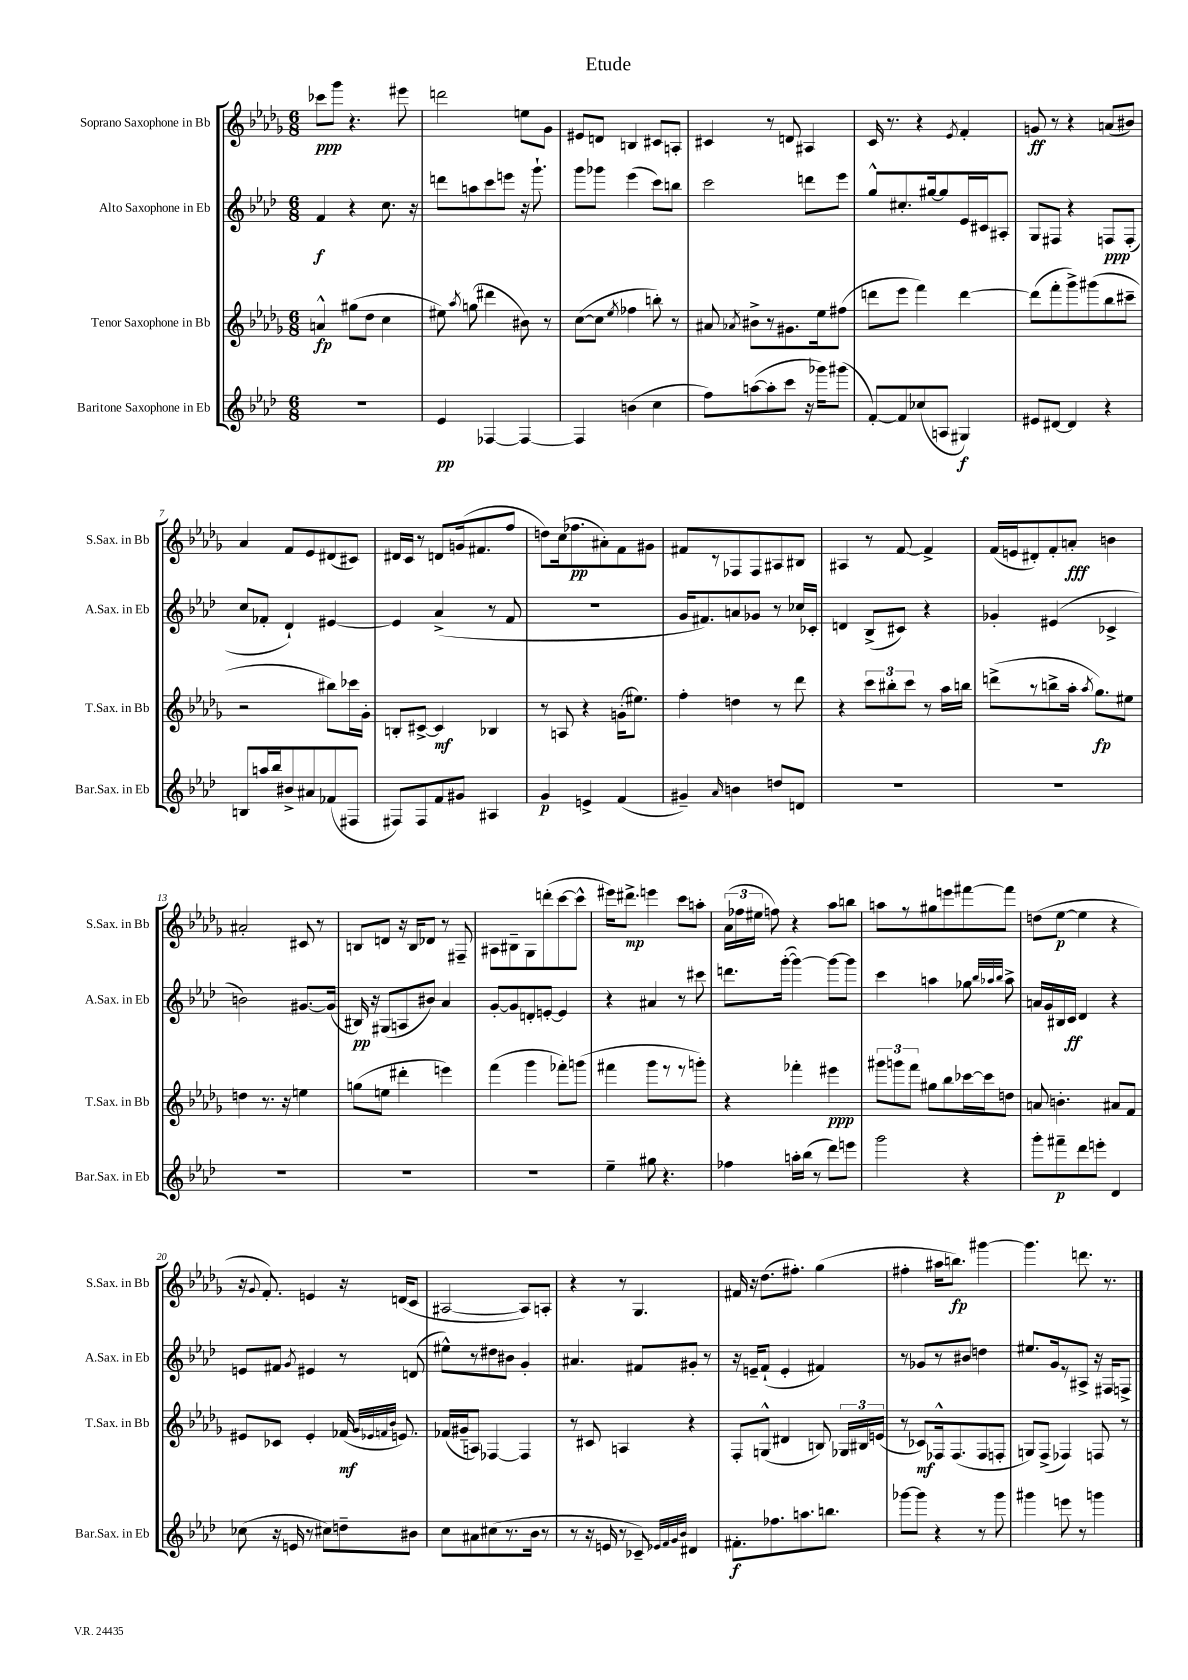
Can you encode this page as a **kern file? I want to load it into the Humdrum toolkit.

**kern	**dynam	**kern	**dynam	**kern	**dynam	**kern	**dynam
*part4	*part4	*part3	*part3	*part2	*part2	*part1	*part1
*staff4	*staff4	*staff3	*staff3	*staff2	*staff2	*staff1	*staff1
*I"Baritone Saxophone in Eb	*	*I"Tenor Saxophone in Bb	*	*I"Alto Saxophone in Eb	*	*I"Soprano Saxophone in Bb	*
*I'Bar.Sax. in Eb	*	*I'T.Sax. in Bb	*	*I'A.Sax. in Eb	*	*I'S.Sax. in Bb	*
*clefG2	*	*clefG2	*	*clefG2	*	*clefG2	*
*k[b-e-a-d-]	*	*k[b-e-a-d-g-]	*	*k[b-e-a-d-]	*	*k[b-e-a-d-g-]	*
*M6/8	*	*M6/8	*	*M6/8	*	*M6/8	*
=1	=1	=1	=1	=1	=1	=1	=1
2.r	.	4an^^/	fp	4f/	f	8ccc-X\L	ppp
.	.	.	.	.	.	8ggg-\J	.
.	.	(8gg#X\L	.	4r	.	4.r	.
.	.	8dd-\J	.	.	.	.	.
.	.	4cc\	.	8.cc\	.	.	.
.	.	.	.	.	.	8eee#X\	.
.	.	.	.	16r	.	.	.
=2	=2	=2	=2	=2	=2	=2	=2
4e-/	pp	8ee#X\)	.	8dddn\L	.	2dddn\	.
.	.	8qaa-/	.	.	.	.	.
.	.	(8ggn\	.	8aan\	.	.	.
[4F-X/	.	4ddd#X\	.	8ccc\	.	.	.
.	.	.	.	8eeen\J	.	.	.
4F-/_	.	8b#X\)	.	16r	.	8een\L	.
.	.	.	.	8.ggg`\	.	.	.
.	.	8r	.	.	.	8g-\J	.
=3	=3	=3	=3	=3	=3	=3	=3
4F-/]	.	([8cc\L	.	8ggg\L	.	8e#X/L	.
.	.	8cc\J]	.	8ggg-X\J	.	8dn/J	.
.	.	8qee-/	.	.	.	.	.
(4bn\	.	4ff-X\	.	(4eee-\	.	4Bn/	.
4cc\	.	8bbn'\)	.	8ccc\L)	.	8c#X/L	.
.	.	8r	.	8bbn\J	.	8An'/J	.
=4	=4	=4	=4	=4	=4	=4	=4
8ff\L)	.	8a#X/	.	2ccc\	.	4c#X/	.
.	.	8qa-X/	.	.	.	.	.
([8aan\	.	8b#X^\L	.	.	.	.	.
8aa'\]	.	8r	.	.	.	8r	.
8ccc\J	.	8.g#X\	.	.	.	8dn/	.
16r	.	.	.	8dddn\L	.	4A#X/	.
16ggg-X\KL)	.	16ee-\k	.	.	.	.	.
(8ggg#X\J	.	(8ff#X\J	.	8eee-\J	.	.	.
=5	=5	=5	=5	=5	=5	=5	=5
[8f'/L)	.	8dddn\L	.	8gg^^/L	.	16c/	.
.	.	.	.	.	.	8.r	.
8f/]	.	8eee-\J	.	8.cc#X'/	.	.	.
(8cc-X/	.	4fff\)	.	.	.	4r	.
.	.	.	.	[16gg#X/k	.	.	.
8An/J	.	.	.	8gg#/]	.	.	.
.	.	.	.	.	.	8qe-/	.
4G#X/)	f	[4ddd\	.	16e-/L	.	4f'/	.
.	.	.	.	16c#X/J	.	.	.
.	.	.	.	8A#X'/J	.	.	.
=6	=6	=6	=6	=6	=6	=6	=6
8e#X/L	.	(8ddd\L]	.	8G/L	.	8gn/	ff
[8d#X/J	.	8fff'\	.	8F#X/J	.	8r	.
4d#/]	.	8ggg-^\)	.	4r	.	4r	.
.	.	(8ggg#X\	.	.	.	.	.
4r	.	8bb-\	.	8Fn/L	ppp	(8an/L	.
.	.	8ccc#X~\J	.	(8F'/J	.	8b#X/J)	.
!!LO:LB:g=z
=7	=7	=7	=7	=7	=7	=7	=7
8Bn/L	.	2r	.	8cc/L	.	4a-/	.
16aan/L	.	.	.	8f-X'/J	.	.	.
16bb-/J	.	.	.	.	.	.	.
8b#X^/	.	.	.	4d-`/)	.	8f/L	.
8a#X/	.	.	.	.	.	8e-/	.
(8f-X/	.	8bb#X\L)	.	[4e#X/	.	(8d#X/	.
8F#X/J	.	16ccc-X\L	.	.	.	8c#X/J)	.
.	.	16g-'\JJ	.	.	.	.	.
=8	=8	=8	=8	=8	=8	=8	=8
8F#X/L)	.	8Bn'/L	.	4e#/]	.	16d#X/LL	.
.	.	.	.	.	.	16c/JJ	.
8F#/	.	[8c#X^/J	.	.	.	8r	.
8f/	.	4c#/]	mf	(4a-^/	.	8dn/L	.
8g#X/J	.	.	.	.	.	(16gn/k	.
.	.	.	.	.	.	8.f#X/	.
4A#X/	.	4B-X/	.	8r	.	.	.
.	.	.	.	8f/	.	8ff/J	.
=9	=9	=9	=9	=9	=9	=9	=9
4g/	p	8r	.	2.r	.	8ddn\L)	.
.	.	8An/	.	.	.	(16cc\k	.
.	.	.	.	.	.	8.ff-X\	pp
4en^/	.	4r	.	.	.	.	.
.	.	.	.	.	.	8a#X'\)	.
(4f/	.	(16gn'\KL	.	.	.	8f\	.
.	.	8.ee#X\J)	.	.	.	.	.
.	.	.	.	.	.	8g#X\J	.
=10	=10	=10	=10	=10	=10	=10	=10
4g#X~/)	.	4ff'\	.	16g/KL	.	8f#X/L	.
.	.	.	.	8.f#X/)	.	.	.
.	.	.	.	.	.	8r	.
16qqa-/	.	.	.	.	.	.	.
4bn\	.	4ddn\	.	8an/	.	8F-X/	.
.	.	.	.	8g-X/J	.	8F-/	.
8ddn/L	.	8r	.	8r	.	8A#X/	.
8dn/J	.	8ddd-\	.	16cc-X/LL	.	8B#X/J	.
.	.	.	.	16c-X'/JJ	.	.	.
=11	=11	=11	=11	=11	=11	=11	=11
2.r	.	4r	.	4dn/	.	4A#X/	.
.	.	12ccc\L	.	(8B-^/L	.	8r	.
.	.	12bb#X'\	.	.	.	.	.
.	.	.	.	8c#X/J)	.	[8f/	.
.	.	12ccc\J	.	.	.	.	.
.	.	8r	.	4r	.	4f^/]	.
.	.	16aa-\LL	.	.	.	.	.
.	.	16bbn\JJ	.	.	.	.	.
=12	=12	=12	=12	=12	=12	=12	=12
2.r	.	(8dddn^\L	.	4g-X'/	.	(16f/LL	.
.	.	.	.	.	.	16en/J	.
.	.	8r	.	.	.	8d#X'/)	.
.	.	8bbn^\	.	(4e#X/	.	8f'/	.
.	.	16aa-'\Jk	.	.	.	8an'/J	fff
.	.	8qaa-/	.	.	.	.	.
.	.	8.gg-\L)	fp	.	.	.	.
.	.	.	.	4c-X^/	.	4bn\	.
.	.	8ee#X\J	.	.	.	.	.
!!LO:LB:g=z
=13	=13	=13	=13	=13	=13	=13	=13
2.r	.	4ddn\	.	2bn\)	.	2a#X'/	.
.	.	8.r	.	.	.	.	.
.	.	16r	.	.	.	.	.
.	.	4een\	.	[8.g#X/L	.	8c#X/	.
.	.	.	.	.	.	8r	.
.	.	.	.	(16g#/Jk]	.	.	.
=14	=14	=14	=14	=14	=14	=14	=14
2.r	.	(8ggn\L	.	16B#X/)	pp	8Bn/L	.
.	.	.	.	16r	.	.	.
.	.	8een\J	.	(8G#X/L	.	8dn/J	.
.	.	4ddd#X'\	.	8An/	.	16r	.
.	.	.	.	.	.	16B/KL	.
.	.	.	.	8b#X/J)	.	8d-X/J	.
.	.	4eeen\)	.	4a-/	.	8r	.
.	.	.	.	.	.	8F#X~/	.
=15	=15	=15	=15	=15	=15	=15	=15
2.r	.	(4fff\	.	[8g'/L	.	8A#X\L	.
.	.	.	.	8g/]	.	8B#X~\	.
.	.	4ggg-\	.	8dn'/	.	8G-\	.
.	.	.	.	[8en'/J	.	(8dddn'\	.
.	.	8fff-X'\L)	.	4e/]	.	[8ccc\	.
.	.	(8gggn\J	.	.	.	8ccc^^\J]	.
=16	=16	=16	=16	=16	=16	=16	=16
4ee-~\	.	4fff#X\	.	4r	.	16eee#X\KL)	.
.	.	.	.	.	.	8.ddd#X^\J	mp
8gg#X\	.	8ggg-\L	.	4a#X/	.	4eeen\	.
4.r	.	8r	.	.	.	.	.
.	.	8r	.	8r	.	8ccc\L	.
.	.	8gggn'\J)	.	8ccc#X\	.	8aan'\J	.
=17	=17	=17	=17	=17	=17	=17	=17
4ff-X\	.	4r	.	8.dddn\L	.	(24a-\LL	.
.	.	.	.	.	.	24ff-X\	.
.	.	.	.	.	.	24ee#X\JJ	.
.	.	.	.	.	.	8ffn\)	.
.	.	.	.	([16ggg'\Jk	.	.	.
16aan'\LL	.	4fff-X'\	.	4ggg\_)	.	4r	.
(16bb-\JJ	.	.	.	.	.	.	.
8r	.	.	.	.	.	.	.
8ddd-\L)	.	4eee#X\	ppp	8ggg\L_	.	8aa-\L	.
8eeen\J	.	.	.	8ggg\J]	.	8bbn\J	.
=18	=18	=18	=18	=18	=18	=18	=18
2ggg\	.	12ggg#X\L	.	4ccc\	.	8aan\L	.
.	.	12gggn\	.	.	.	.	.
.	.	.	.	.	.	8r	.
.	.	12fff\J	.	.	.	.	.
.	.	8gg#X\L	.	4aan\	.	8gg#X\	.
.	.	8bb-\	.	.	.	8eeen\	.
4r	.	[16ccc-X\L	.	8gg-X\	.	[8fff#X\	.
.	.	16ccc-\J]	.	.	.	.	.
.	.	.	.	32qqbb-/LLL	.	.	.
.	.	.	.	32qqaa-X/	.	.	.
.	.	.	.	32qqbb-/JJJ	.	.	.
.	.	8ddn\J	.	8aa-^\	.	8fff#\J]	.
=19	=19	=19	=19	=19	=19	=19	=19
8ggg'\L	.	8an/	.	16an/LL	.	(8ddn\L	.
.	.	.	.	16g/	.	.	.
8fff#X~\	p	4.bn'\	.	16B#X/	.	[8ee-\J	p
.	.	.	.	16c/JJ	ff	.	.
8ddd-\	.	.	.	4d-/	.	4ee-\]	.
8eeen'\J	.	.	.	.	.	.	.
4d-/	.	8a#X/L	.	4r	.	4r	.
.	.	8f/J	.	.	.	.	.
!!LO:LB:g=z
=20	=20	=20	=20	=20	=20	=20	=20
(8cc-X\	.	8e#X/L	.	8en/L	.	16r	.
.	.	.	.	.	.	8qqg-/	.
.	.	.	.	.	.	8.f'/)	.
16r	.	8c-X/J	.	8f#X/J	.	.	.
16en/	.	.	.	.	.	.	.
.	.	.	.	8qg/	.	.	.
8r	.	4e#'/	.	4e#X/	.	4en/	.
8cc#X\L)	.	.	.	.	.	.	.
8ddn~\	.	(16f-X/	mf	8r	.	16r	.
.	.	32qqg-/LLL	.	.	.	.	.
.	.	32qqe-X/	.	.	.	.	.
.	.	32qqfn/	.	.	.	.	.
.	.	32qqb-/JJJ	.	.	.	.	.
.	.	8.en/)	.	.	.	(16dn/KL	.
8b#X\J	.	.	.	(8dn/	.	8c/J	.
=21	=21	=21	=21	=21	=21	=21	=21
8cc\L	.	(16f-X/LL	.	8ee#X^^\L)	.	[2A#X/	.
.	.	16g#X~/J	.	.	.	.	.
8a#X\	.	8An/J)	.	8r	.	.	.
(8cc#X\	.	[4F-X/	.	8dd#X\	.	.	.
8.r	.	.	.	8b#X\J	.	.	.
.	.	4F-/]	.	4g'/	.	8A#/L])	.
16b-\Jk	.	.	.	.	.	.	.
8r	.	.	.	.	.	8An'/J	.
=22	=22	=22	=22	=22	=22	=22	=22
8r	.	8r	.	4.a#X/	.	4r	.
16r	.	8c#X/	.	.	.	.	.
16en/	.	.	.	.	.	.	.
8r	.	4An/	.	.	.	8r	.
8c-X~/)	.	.	.	8f#X/L	.	4.G-/	.
32qqe-X/LLL	.	.	.	.	.	.	.
32qqf/	.	.	.	.	.	.	.
32qqg/	.	.	.	.	.	.	.
32qqb-/JJJ	.	.	.	.	.	.	.
4d#X/	.	4r	.	8g#X'/J	.	.	.
.	.	.	.	8r	.	.	.
=23	=23	=23	=23	=23	=23	=23	=23
8.f#X'\L	f	8F'/L	.	16r	.	16f#X/	.
.	.	.	.	16en~/KL	.	16r	.
.	.	(8Gn^^/J	.	(8f`/J	.	(8.dd-\L	.
8.ff-X\	.	.	.	.	.	.	.
.	.	4d#X/	.	4e'/	.	.	.
.	.	.	.	.	.	8.ff#X'\J)	.
8.aan\	.	.	.	.	.	.	.
.	.	8Bn/)	.	4f#X/)	.	(4gg-\	.
8.bbn\J	.	.	.	.	.	.	.
.	.	24G-X/LL	.	.	.	.	.
.	.	24B#X/	.	.	.	.	.
.	.	(24en/JJ	.	.	.	.	.
=24	=24	=24	=24	=24	=24	=24	=24
[8ggg-X\L	.	8r	.	8r	.	4ff#X'\	.
8ggg-\J]	.	8c-X/L)	mf	8g-X/L	.	.	.
4r	.	16F-X^^/k	.	8r	.	16aa#X\KL	.
.	.	(8.F-/	.	.	.	8.bbn\J)	fp
.	.	.	.	8b#X/J	.	.	.
8r	.	8F-/	.	4ddn\	.	[4ggg#X\	.
8ggg-\	.	8Fn'/J	.	.	.	.	.
=25	=25	=25	=25	=25	=25	=25	=25
4ggg#X\	.	8Gn/L)	.	8.ee#X/L	.	4.ggg#\]	.
.	.	(8F^/J	.	.	.	.	.
.	.	.	.	16g/k	.	.	.
8eeen\	.	4F-X/)	.	8r	.	.	.
8r	.	.	.	8A#X^/J	.	8.dddn\	.
4gggn\	.	8Fn/	.	16r	.	.	.
.	.	.	.	16F#X/KL	.	8.r	.
.	.	8r	.	8Fn^/J	.	.	.
==	==	==	==	==	==	==	==
*-	*-	*-	*-	*-	*-	*-	*-
